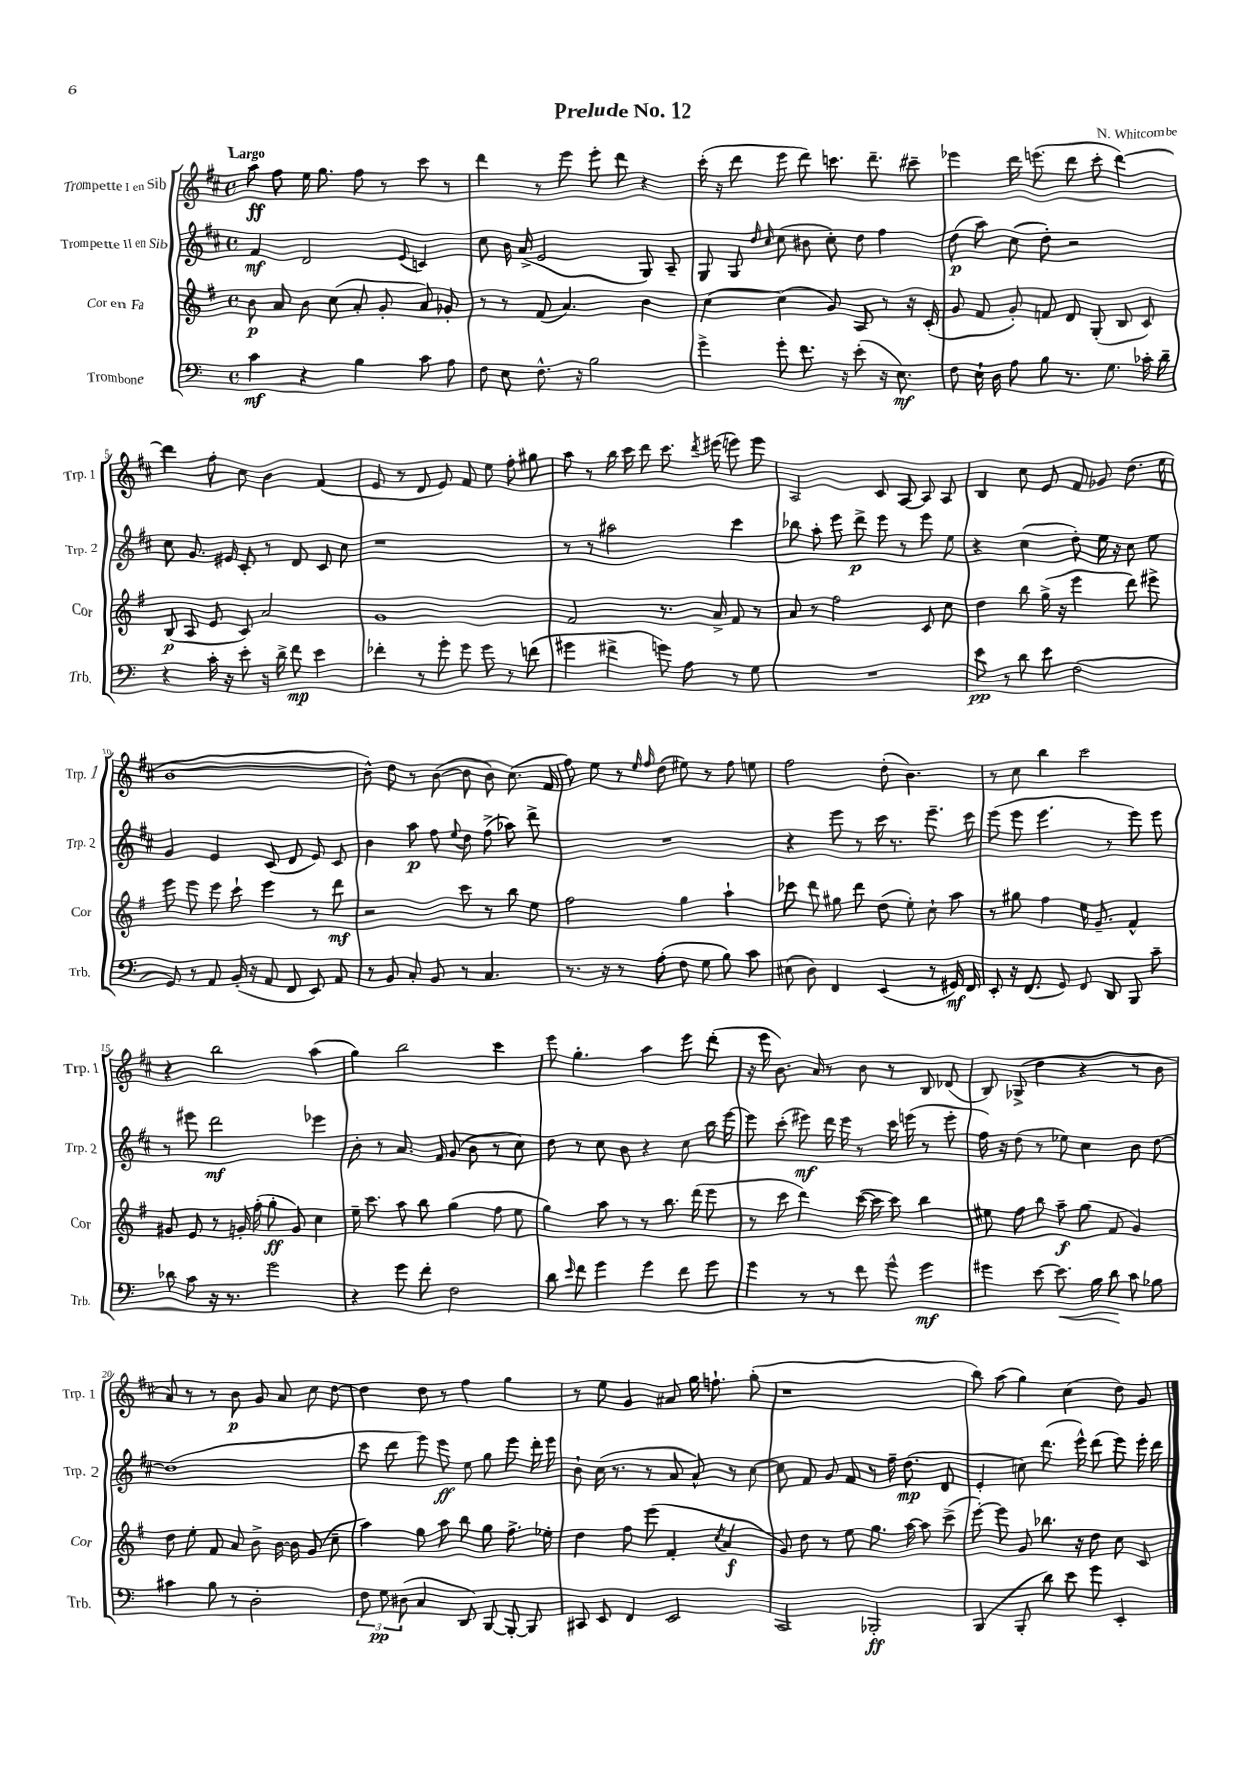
\header { title = "Prelude No. 12" composer = "N. Whitcombe" }
<<
\new StaffGroup <<
\new Staff = "s0" \with { instrumentName = "Trompette I en Sib" shortInstrumentName = "Trp. 1" } {
    \clef treble \key d \major \defaultTimeSignature \time 4/4 \tempo "Largo"
    \autoBeamOff a''8\ff fis''8 e''16 g''8. fis''8 r8 cis'''8 r8 |
    d'''4 r8 e'''8 e'''8-. d'''8 r4 |
    cis'''16-.( r16 d'''8 e'''8 d'''8) c'''8. d'''8.-- cis'''8-- |
    ees'''4 d'''16 e'''8.( d'''8 cis'''8-. d'''4~) |
    d'''4 fis''8-. cis''8 b'4 fis'4( |
    e'8 r8 d'8 e'8) fis'8 e''8 fis''8-. gis''8 |
    a''8 r8 b''16 cis'''16 d'''8 cis'''8. \acciaccatura { d'''8 } eis'''16( e'''8) e'''8 |
    a2 cis'8 a8~ a8 a8 |
    b4 cis''8 e'8 fis'8 ges'8 d''8.( e''16 |
    b'1~ |
    b'8-^) d''8 r8 b'8~( b'8 b'8) cis''8.( fis'16 |
    fis''8) e''8 r8 \grace { e''16 fis''16 } d''8( eis''8) r8 fis''8 e''8 |
    fis''2 d''8-.( b'4.) |
    r8 cis''8 b''4 cis'''2 |
    r4 b''2 a''4( |
    g''4) b''2 cis'''4 |
    e'''8 g''4.-. a''4 e'''8 d'''8-.( |
    r16 e'''16 b'8.) a'16 r8 b'8 r8 b8 des'8( |
    b8) ges8->( d''4 r4 r8 b'8 |
    a'8) r8 r8 b'8\p g'8 a'8 cis''8 d''8~ |
    d''4 d''8 r8 fis''4 g''4 |
    r8 e''8 g'4 ais'8 g''16 f''8.-! g''8-.( |
    r1 |
    b''8) a''8( g''4) cis''4( d''8) g'8 \bar "|." |
}
\new Staff = "s1" \with { instrumentName = "Trompette II en Sib" shortInstrumentName = "Trp. 2" } {
    \clef treble \key d \major \defaultTimeSignature \time 4/4
    \autoBeamOff fis'4\mf d'2 \appoggiatura { e'8 } c'4 |
    cis''8 b'16 a'16->( e'2 g8) a8-- |
    g8 g8 \grace { d''16 cis''16 } cis''8( bis'8 cis''8-.) d''8 fis''4 |
    d''8\p( a''8) cis''8( d''8-.) r2 |
    cis''8 g'8. eis'16 cis'8-. r8 d'8 cis'8 cis''8 |
    r1 |
    r8 r8 ais''2 cis'''4 |
    bes''8 a''8-. e'''8 d'''8->\p e'''8 r8 e'''8 e''8 |
    r4 cis''4( d''8-.) e''16 r16 cis''8 e''8 |
    g'4 e'4 cis'8( d'8 e'8) cis'8 |
    b'4 a''8\p fis''8 \appoggiatura { e''8 } d''8 fis''8->( aes''8) d'''8-> |
    R1 |
    r4 e'''8 r8 cis'''16 r8. e'''8.-- cis'''16 |
    e'''8( e'''8 e'''4. r8 e'''8) e'''8 |
    r8 eis'''8 d'''2\mf ees'''4 |
    b'8-. r8 a'8. fis'16 g'8( b'8 r8 cis''8) |
    d''8 r8 cis''8 b'8 r4 cis''8 b''16 e'''16~ |
    e'''8 cis'''8-.( eis'''8\mf) d'''16 eis'''16 r8 cis'''16 e'''16( r8 e'''8-. |
    fis''16) r16 d''8( r8 ees''8) cis''4 b'8 d''8~ |
    d''1( |
    cis'''8 d'''8 e'''8) e'''8\ff e''8 g''8 e'''8 d'''16-. e'''16 |
    b'8-! cis''16( r8. r8 a'8 a'8-^) r8 cis''8~ |
    cis''8 fis'8 g'8 fis'8 r8 fis''16-- d''8.\mp( d'8 |
    e'4-. c''8) d'''8.( e'''16-^) d'''8( e'''8) e'''16-. d'''16 \bar "|." |
}
\new Staff = "s2" \with { instrumentName = "Cor en Fa" shortInstrumentName = "Cor" } {
    \clef treble \key g \major \defaultTimeSignature \time 4/4
    \autoBeamOff b'8\p a'8 b'8 c''8( a'8-. g'8-. a'8) ges'8-. |
    r8 r8 fis'8( a'4.) b'4 |
    c''4~ c''4( g'8) a8 r8 r16 c'16-.( |
    g'8 fis'8 g'8-.) f'8 d'8 g8-.( b8 c'8) |
    b8\p( a8 e'8 c'8) a'2 |
    g'1 |
    fis'2 r8. a'16-> fis'8 r8 |
    a'8 r8 fis''2 c'8 c''8 |
    d''4 b''8 g''16->( r16 e'''4 d'''8) eis'''8-> |
    e'''8 e'''8 e'''8 c'''8-! e'''4 r8 d'''8\mf |
    r2 c'''8 r8 b''8 e''8 |
    fis''2 g''4 a''4-! |
    ces'''8 d'''8 gis''8 d'''8 d''8( e''8-.) c''8-! a''8 |
    r8 gis''8 fis''4 e''16 g'8.-- fis'4-^ |
    gis'8 e'8 r8 g'16-. fis''16-.( g''8-.\ff g'8) c''4 |
    e''16-- c'''8. a''8 b''8 g''4( fis''8 e''8 |
    g''4) a''8 r8 r8 b''8. d'''16( e'''8 |
    r8 c'''8 d'''4) c'''16~( c'''16 c'''8) b''4 |
    eis''8 fis''8 b''8 a''8--\f g''8( fis'8 g'4) |
    d''8 e''8-. fis'8 a'8 b'8-> b'16~ b'16 g'8( c''8-- |
    a''4) g''8 a''8 b''8 g''8 fis''8.-> ees''16-. |
    d''4 fis''8 e'''8( fis'4-. \acciaccatura { c''8 } a'4\f |
    g'8) d''8 r8 e''8 g''8. a''16~ a''8 c'''8->( |
    e'''8~-.) e'''8 g'8 bes''8. r16 d''8 c''8 c'8 \bar "|." |
}
\new Staff = "s3" \with { instrumentName = "Trombone" shortInstrumentName = "Trb." } {
    \clef bass \key c \major \defaultTimeSignature \time 4/4
    \autoBeamOff c'4\mf r4 b4 c'8 a8 |
    f8 e8 f8.-^ r16 b2 |
    g'4-> g'8-. f'8. r16 e'8-.( r16 e8.\mf) |
    f8 e16-! d16 a8 b8 r8. g8. ces'16-. d'16-- |
    r4 c'16-. r16 e'8-. r16 d'16-> f'8\mp e'4 |
    fes'4-. r8 g'8-. g'8 g'8 r8 f'8( |
    gis'4 fis'4-> g'8) a8 r8 g8 |
    R1 |
    e'8\pp r8 d'8 e'8 f2( |
    g,8) r8 a,8 b,16-.( r16 a,8 f,8 e,8) a,8 |
    r8 b,8 c8-. b,8 r8 c4. |
    r8. r16 r8 a8-.( f8 g8 b8) c'8 |
    eis8( d8) f,4 e,4( r8 gis,16\mf) f,16 |
    e,8-. r16 f,8.( g,8) f,8 d,8 b,,8 c'8-- |
    des'8 c'8 r16 r8. g'2 |
    r4 g'8 f'8-. f2 |
    d'8 \grace { e'16 } f'8 g'4 g'4 f'8 g'8 |
    g'4 r8 r8 f'8 g'8-^ g'4\mf |
    gis'4 e'8~ e'8.\< b16 d'8\! c'8 bes8 |
    cis'4 b8 r8 d2-. |
    \tuplet 3/2 { f8 g8\pp dis8( } c4 d,8) b,,8~ b,,8~-. b,,8 |
    cis,8 e,8 f,4 e,2 |
    c,2 bes,,2-.\ff |
    b,,4( b,,8-. d'8) e'8 g'8 e,4-. \bar "|." |
}
>>
>>
